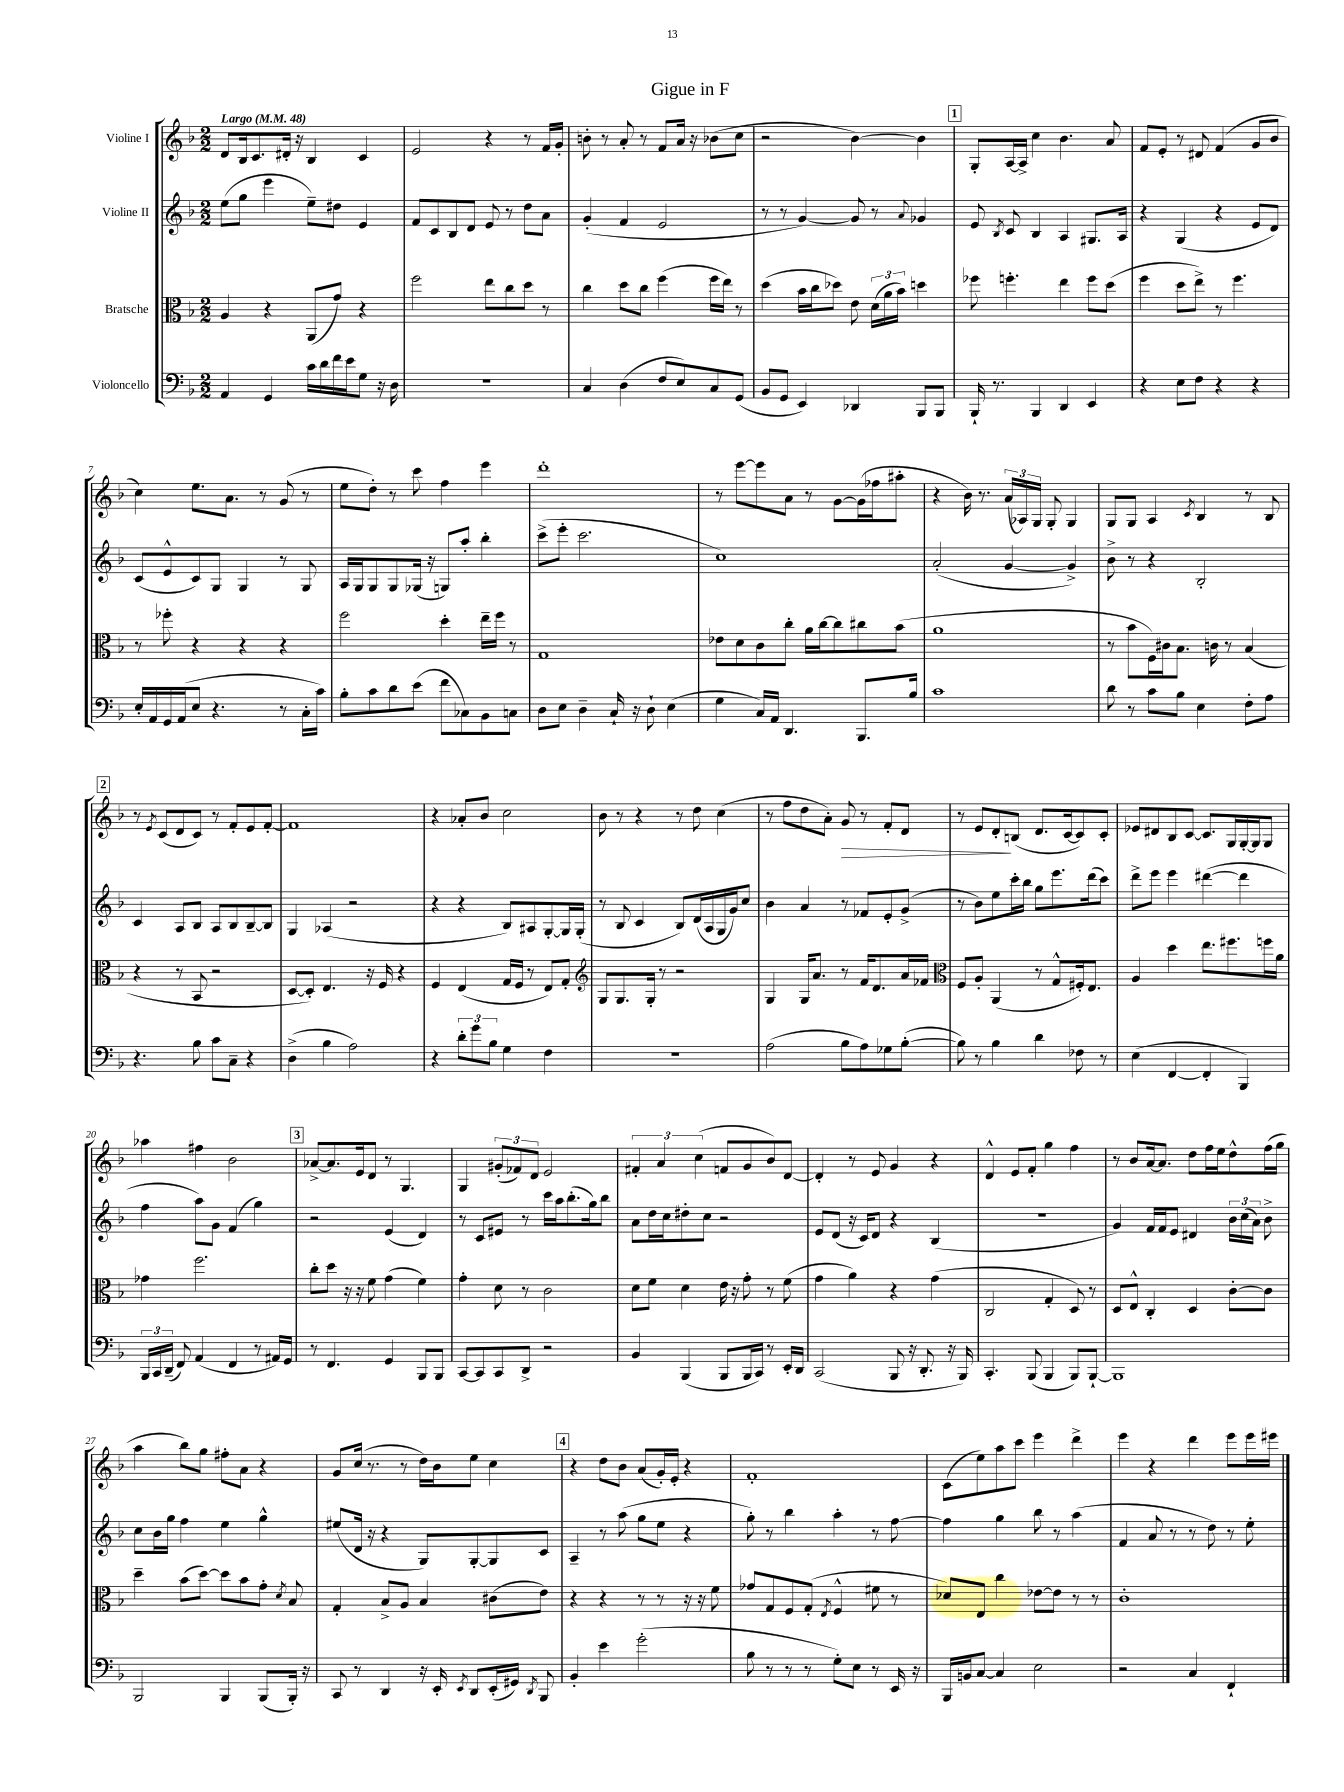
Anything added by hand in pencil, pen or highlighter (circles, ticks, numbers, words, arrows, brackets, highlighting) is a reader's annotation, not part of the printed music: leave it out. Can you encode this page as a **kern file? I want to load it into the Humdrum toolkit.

**kern	**kern	**kern	**kern	**dynam
*part4	*part3	*part2	*part1	*part1
*staff4	*staff3	*staff2	*staff1	*staff1
*I"Violoncello	*I"Bratsche	*I"Violine II	*I"Violine I	*
*clefF4	*clefC3	*clefG2	*clefG2	*
*k[b-]	*k[b-]	*k[b-]	*k[b-]	*
*M2/2	*M2/2	*M2/2	*M2/2	*
*MM48	*MM48	*MM48	*MM48	*
=1	=1	=1	=1	=1
!	!	!	!LO:TX:a:B:t=Largo	!
4AA/	4A/	(8ee\L	8d/L	.
.	.	8gg\J	16B-/k	.
.	.	.	8.c/	.
4GG/	4r	4eee\	.	.
.	.	.	16d#X'/Jk	.
.	.	.	16r	.
16c\LL	(8AA/L	8ee~\L)	4B-/	.
16d\	.	.	.	.
16f\	8g/J)	8dd#X\J	.	.
16e\J	.	.	.	.
8G\J	4r	4e/	4c/	.
16r	.	.	.	.
16D\	.	.	.	.
=2	=2	=2	=2	=2
1r	2ff\	8f/L	2e/	.
.	.	8c/	.	.
.	.	8B-/	.	.
.	.	8d/J	.	.
.	8ee\L	8e/	4r	.
.	8cc\	8r	.	.
.	8dd\J	8dd\L	8r	.
.	8r	8a\J	16f/LL	.
.	.	.	16g'/JJ	.
=3	=3	=3	=3	=3
4C/	4cc\	(4g'/	8bn'\	.
.	.	.	8r	.
(4D\	8dd\L	4f/	8a'/	.
.	8cc\J	.	8r	.
8F/L	(4ff\	2e/	8f/L	.
8E/)	.	.	16a/Jk	.
.	.	.	16r	.
8C/	16ff\LL	.	(8b-X\L	.
.	16ee\JJ)	.	.	.
(8GG/J	8r	.	8cc\J	.
=4	=4	=4	=4	=4
8BB-/L	(4dd\	8r	2r	.
8GG/J	.	8r	.	.
4EE/)	16b-\LL	[4g/)	.	.
.	16cc\J	.	.	.
.	8dd-X\J)	.	.	.
4DD-X/	8e\	8g/]	[4b-\)	.
.	(24d\LL	8r	.	.
.	24a\	.	.	.
.	24b-\JJ)	.	.	.
.	.	8qqa/	.	.
8BBB-/L	4ddn\	4g-X/	4b-\]	.
8BBB-/J	.	.	.	.
!!LO:REH:place=s1:t=1
=5	=5	=5	=5	=5
16BBB-`/	8ff-X\	8e/	8G'/L	.
8.r	.	.	.	.
.	.	8qB-/	.	.
.	4.ffn'\	8c/	[16A/L	.
.	.	.	16A^/JJ]	.
4BBB-/	.	4B-/	4cc\	.
4DD/	4ee\	4A/	4.b-\	.
4EE/	8ff\L	8.G#X/L	.	.
.	(8dd\J	.	8a/	.
.	.	16A/Jk	.	.
=6	=6	=6	=6	=6
4r	4ff\	4r	8f/L	.
.	.	.	8e'/J	.
8E\L	8dd\L	(4G/	8r	.
8F\J	8ee^\J)	.	8d#X/	.
4r	8r	4r	(4f/	.
.	4.ff\	.	.	.
4r	.	8e/L	8g/L	.
.	.	8d/J)	8b-/J	.
!!LO:LB:g=z
=7	=7	=7	=7	=7
16E'/LL	8r	(8c/L	4cc\)	.
16AA/	.	.	.	.
16GG/	8ff-X'\	8e^^/	.	.
(16AA/J	.	.	.	.
8E/J	4r	8c/)	8.ee\L	.
4.r	.	8G/J	.	.
.	.	.	8.a\J	.
.	4r	4G/	.	.
.	.	.	8r	.
8r	4r	8r	(8g/	.
16C'\LL	.	8G/	8r	.
16c\JJ)	.	.	.	.
=8	=8	=8	=8	=8
8B-'\L	2ff\	16A/LL	8ee\L	.
.	.	16G/J	.	.
8c\	.	8G/	8dd'\J)	.
8d\	.	8G/	8r	.
(8e\J	.	(16G-X/Jk	8ccc\	.
.	.	16r	.	.
8f\L	4dd'\	8Gn/L)	4ff\	.
8C-X\)	.	8aa'/J	.	.
8BB-\	16ee~\LL	4bb-'\	4eee\	.
.	16ff\JJ	.	.	.
8Cn\J	8r	.	.	.
=9	=9	=9	=9	=9
8D\L	1G	(8ccc^\L	1ddd'	.
8E\J	.	8eee'\J	.	.
4D~\	.	2.ccc\	.	.
16C`/	.	.	.	.
16r	.	.	.	.
8D`\	.	.	.	.
(4E\	.	.	.	.
=10	=10	=10	=10	=10
4G\	8e-X\L	1cc)	8r	.
.	8d\	.	[8eee\L	.
16C/LL)	8c\	.	8eee\]	.
16AA/JJ	.	.	.	.
4.DD/	8cc'\J	.	8a\J	.
.	16a\LL	.	8r	.
.	[16cc\J	.	.	.
.	8cc\]	.	[8g\L	.
8.BBB-/L	8cc#X\	.	(16g\L]	.
.	.	.	16ff-X\J	.
.	(8b-\J	.	8aa#X'\J	.
16B-/Jk	.	.	.	.
=11	=11	=11	=11	=11
1c	1a	(2a'/	4r	.
.	.	.	16b-\)	.
.	.	.	8.r	.
.	.	[4g/	(24a/LL	.
.	.	.	24A-X/)	.
.	.	.	24G/JJ	.
.	.	.	8G'/	.
.	.	4g^/])	4G/	.
=12	=12	=12	=12	=12
8d\	8r	8b-^\	8G/L	.
8r	8b-\L	8r	8G/J	.
8c\L	16F\L)	4r	4A/	.
.	16c#X\J	.	.	.
8B-\J	8.B-\J	.	.	.
.	.	.	8qc/	.
4E\	.	2B-'/	4B-/	.
.	16cn\	.	.	.
.	8r	.	.	.
8F'\L	(4B-/	.	8r	.
8A\J	.	.	8B-/	.
!!LO:LB:g=z
!!LO:REH:place=s1:t=2
=13	=13	=13	=13	=13
4.r	4r	4c/	8r	.
.	.	.	8qe/	.
.	.	.	(8c/L	.
.	8r	8A/L	8d/	.
8B-\	8BB-/	8B-/J	8c/J)	.
8c\L	2r	8A/L	8r	.
8C~\J	.	8B-/	8f'/L	.
4r	.	[8B-~/	8e/	.
.	.	8B-/J]	[8f'/J	.
=14	=14	=14	=14	=14
(4D^\	[8D/L	4G/	1f]	.
.	8D'/J])	.	.	.
4B-\	4.E/	(4A-X/	.	.
2A\)	.	2r	.	.
.	16r	.	.	.
.	16F/	.	.	.
.	4r	.	.	.
=15	=15	=15	=15	=15
4r	4F/	4r	4r	.
12d'\L	(4E/	4r	8a-X'/L	.
12g\	.	.	.	.
.	.	.	8b-/J	.
12B-\J	.	.	.	.
4G\	16G/LL	8B-/L)	2cc\	.
.	16F/JJ	.	.	.
.	8r	8A#X/	.	.
4F\	8E/L)	[8G'/	.	.
.	8G'/J	16G/L]	.	.
.	.	(16G'/JJ	.	.
=16	=16	=16	=16	=16
*	*clefG2	*	*	*
1r	8G/L	8r	8b-\	.
.	8.G/	8B-/	8r	.
.	.	4c/	4r	.
.	16G'/Jk	.	.	.
.	8r	.	.	.
.	2r	8B-/L)	8r	.
.	.	(16d/L	8dd\	.
.	.	16A/	.	.
.	.	16G/	(4cc\	.
.	.	16g/J)	.	.
.	.	8cc/J	.	.
=17	=17	=17	=17	=17
(2A\	4G/	4b-\	8r	.
.	.	.	8ff\L	.
.	16G/KL	4a/	8dd\	.
.	8.a/J	.	.	.
.	.	.	8a'\J)	.
!	!	!	!	!LO:HP:b
8B-\L	8r	8r	8g/	>
8A\)	16f/KL	8f-X/L	8r	.
.	8.d/	.	.	.
8G-X\	.	8e'/	8f'/L	.
([8B-'\J	16a/L	(8g^/J	8d/J	.
.	16f-X/JJ	.	.	.
=18	=18	=18	=18	=18
*	*clefC3	*	*	*
8B-\])	8F/L	8r	8r	.
8r	8A'/J	8b-\L)	8e/L	.
4B-\	(4AA/	8ee\	8d'/	.
.	.	16ccc'\L	(8Bn/J	]
.	.	16bb-\JJ	.	.
4d\	8r	8gg\L	8.d/L	.
.	8G^^/L	8.eee\	.	.
.	.	.	[16c/k	.
8F-X\	16F#X'/k)	.	8c/])	.
.	8.E/J	(16ddd\k	.	.
8r	.	8ccc\J)	8c'/J	.
=19	=19	=19	=19	=19
(4E\	4A/	8ddd^\L	8e-X/L	.
.	.	8eee\J	8d#X/	.
[4FF/	4dd\	4eee\	8B-/	.
.	.	.	[8c/J	.
4FF'/]	8.ee\L	([4ddd#X\	8.c/L]	.
.	8.ff#X\	.	16G/L	.
4BBB-/)	.	4ddd#\]	[16G'/	.
.	.	.	16G/J]	.
.	16ffn\L	.	8G/J	.
.	16a\JJ	.	.	.
!!LO:LB:g=z
=20	=20	=20	=20	=20
24BBB-/LL	4g-X\	4ff\	4aa-X\	.
24CC/	.	.	.	.
(24DD~/JJ	.	.	.	.
8FF/)	.	.	.	.
(4AA/	2.ff\	8aa\L)	4ff#X\	.
.	.	8g\J	.	.
4FF/	.	(4f/	2b-\	.
8r	.	4gg\)	.	.
16AA#X/LL)	.	.	.	.
16GG/JJ	.	.	.	.
!!LO:REH:place=s1:t=3
=21	=21	=21	=21	=21
8r	8cc'\L	2r	[8a-X^/L	.
4.FF/	8dd\J	.	8.a-/]	.
.	16r	.	.	.
.	16r	.	16e/k	.
.	8f\	.	8d/J	.
4GG/	(4g\	(4e/	8r	.
.	.	.	4.G/	.
8BBB-/L	4f\)	4d/)	.	.
8BBB-/J	.	.	.	.
=22	=22	=22	=22	=22
[8CC/L	4g'\	8r	4G/	.
8CC/]	.	8c/L	.	.
8CC/	8d\	8e#X/J	(12g#X'/L	.
.	.	.	12f-X/)	.
8DD^/J	8r	8r	.	.
.	.	.	12d/J	.
2r	2c\	16ccc\LL	2e/	.
.	.	16aa\J	.	.
.	.	(8.bb-'\	.	.
.	.	16gg\k)	.	.
.	.	8bb-\J	.	.
=23	=23	=23	=23	=23
4BB-/	8d\L	8a\L	6f#X'/	.
.	8f\J	16dd\L	.	.
.	.	.	6a/	.
.	.	16cc\J	.	.
(4BBB-/	4d\	8dd#X'\	.	.
.	.	.	(6cc\	.
.	.	8cc\J	.	.
8BBB-/L	16e\	2r	8fn/L	.
.	16r	.	.	.
16BBB-/L	8g'\	.	8g/	.
16CC/JJ)	.	.	.	.
8r	8r	.	8b-/)	.
16EE'/LL	(8f\	.	[8d/J	.
16DD/JJ	.	.	.	.
=24	=24	=24	=24	=24
(2CC/	4g\	8e/L	4d'/]	.
.	.	(8d/J	.	.
.	4a\)	16r	8r	.
.	.	16c/KL)	.	.
.	.	8d/J	8e/	.
8BBB-/	4r	4r	4g/	.
16r	.	.	.	.
8.DD'/	.	.	.	.
.	(4g\	(4B-/	4r	.
16r	.	.	.	.
16BBB-/)	.	.	.	.
=25	=25	=25	=25	=25
4.CC'/	2C/	1r	4d^^/	.
.	.	.	8e/L	.
(8BBB-/	.	.	8f'/J	.
4BBB-/	4G'/	.	4gg\	.
8BBB-/L)	8D/)	.	4ff\	.
[8BBB-`/J	8r	.	.	.
=26	=26	=26	=26	=26
1BBB-]	8D/L	4g/)	8r	.
.	8E^^/J	.	8b-/L	.
.	4C'/	16f/LL	[16a/k	.
.	.	16f/J	8.a/J]	.
.	.	8e/J	.	.
.	4D/	4d#X/	8dd\L	.
.	.	.	16ff\L	.
.	.	.	16ee\J	.
.	[8c'\L	24b-\LL	8dd^^\	.
.	.	(24cc\	.	.
.	.	24a\JJ)	.	.
.	8c\J]	8b-^\	(16ff\L	.
.	.	.	16gg\JJ	.
!!LO:LB:g=z
=27	=27	=27	=27	=27
2BBB-/	4dd~\	8cc\L	4aa\	.
.	.	16b-\L	.	.
.	.	16gg\JJ	.	.
.	(8b-\L	4ff\	8bb-\L)	.
.	[8dd\J)	.	8gg\J	.
4BBB-/	8dd\L]	4ee\	8ff#X'\L	.
.	8b-\	.	8a\J	.
(8BBB-/L	8g'\J	4gg^^\	4r	.
.	8qd/	.	.	.
16BBB-'/Jk)	8B-/	.	.	.
16r	.	.	.	.
=28	=28	=28	=28	=28
8CC/	4G'/	(8ee#X/L	8g/L	.
8r	.	16d/Jk	(16cc/Jk	.
.	.	16r	8.r	.
4DD/	8B-^/L	4r	.	.
.	8A/J	.	8r	.
16r	4B-/	8G/L)	16dd\LL)	.
16EE'/	.	.	16b-\J	.
8qEE/	.	.	.	.
8DD/L	.	[8G'/	8ee\J	.
(16EE'/L	(8c#X\L	8G/]	4cc\	.
16GG#X/JJ)	.	.	.	.
8qDD/	.	.	.	.
8BBB-/	8e\J)	8c/J	.	.
!!LO:REH:place=s1:t=4
=29	=29	=29	=29	=29
4BB-'/	4r	4A~/	4r	.
4e\	4r	8r	8dd\L	.
.	.	(8aa\	8b-\J	.
(2g'\	8r	8gg\L	(8a/L	.
.	8r	8ee\J	16g'/L)	.
.	.	.	16e'/JJ	.
.	16r	4r	4r	.
.	16r	.	.	.
.	8f\	.	.	.
=30	=30	=30	=30	=30
8B-\	8g-X/L	8gg'\)	1f'	.
8r	8G/	8r	.	.
8r	8F/	4bb-\	.	.
8r	(8G'/J	.	.	.
.	8qE/	.	.	.
8G'\L)	4F^^/	4aa'\	.	.
8E\J	.	.	.	.
8r	8f#X\	8r	.	.
16EE/	8r	[8ff\	.	.
16r	.	.	.	.
=31	=31	=31	=31	=31
16BBB-/LL	8d-X/L)	4ff\]	(8c\L	.
16BBn/J	.	.	.	.
[8C/J	8E/J	.	8ee\)	.
4C/]	4cc\	4gg\	8aa\	.
.	.	.	8ccc\J	.
2E\	[8e-X\L	8bb-\	4eee\	.
.	8e-\J]	8r	.	.
.	8r	(4aa\	4ddd^\	.
.	8r	.	.	.
=32	=32	=32	=32	=32
2r	1c'	4f/	4eee\	.
.	.	8a/	4r	.
.	.	8r	.	.
4C/	.	8r	4ddd\	.
.	.	8dd\)	.	.
4FF`/	.	8r	8eee\L	.
.	.	8ee'\	16eee\L	.
.	.	.	16eee#X\JJ	.
==	==	==	==	==
*-	*-	*-	*-	*-
